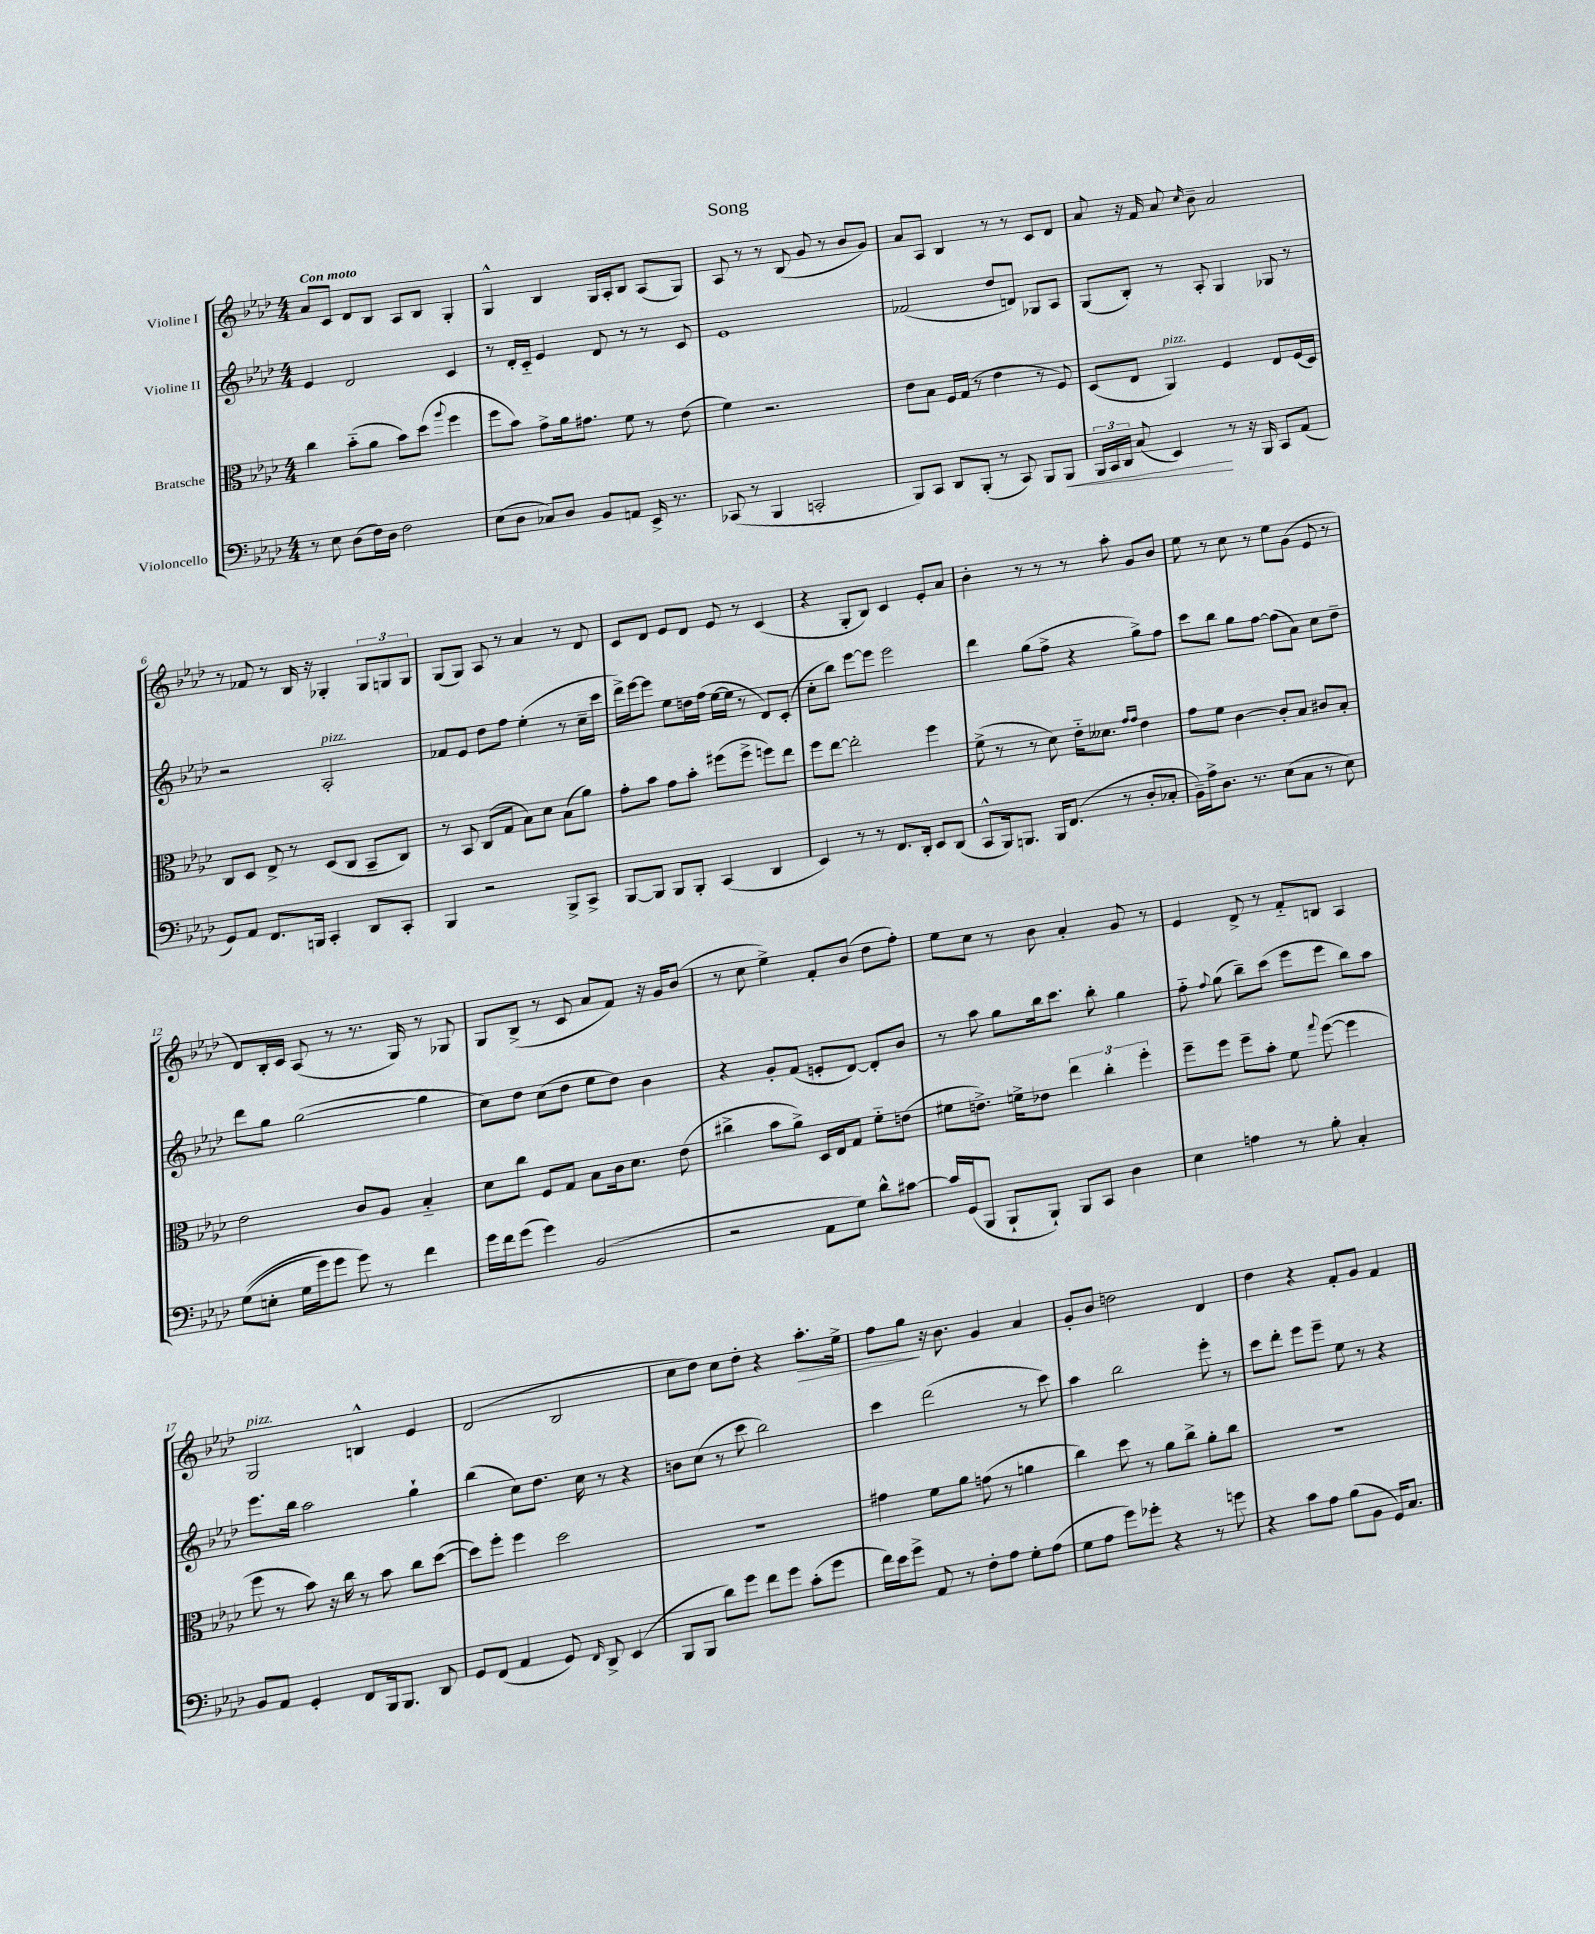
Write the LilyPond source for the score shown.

\header { title = "Song" }
<<
\new StaffGroup <<
\new Staff = "s0" \with { instrumentName = "Violine I" } {
    \clef treble \key aes \major \numericTimeSignature \time 4/4 \tempo "Con moto"
    \autoBeamOff aes'8[ c'8] des'8[ bes8] aes8[ bes8] g4-. |
    g4-^ bes4 g16[ aes16-. bes8] aes8[( g8]) |
    aes8 r8 r8 bes8( g'8 r8 bes'8[ g'8]) |
    aes'8[ aes8] bes4 r8 r8 c'8[ des'8] |
    aes'8 r16 f'16 aes'8 \grace { c''16 } bes'8-- aes'2 |
    r8 fes'8 r8 bes16 r16 ges4-. \tuplet 3/2 { ges8[ g8 g8] } |
    g8[( g8]) aes8 r8 aes'4 r8 des'8 |
    c'8[ des'8] ees'8[ des'8] ees'8 r8 c'4( |
    r4 g8[-. bes8]) c'4 ees'8[-. aes'8] |
    bes'4-. r8 r8 r8 aes''8-. g'8[ bes'8] |
    ees''8 r8 c''8 r8 ees''8[ g'8]( ees'8 r8 |
    des'8[) bes16-. c'16] aes8( r8 r8. g16) r8 ges8 |
    g8[ bes8]->( r8 c'8 aes'8[ f'8]) r16 g'16[ bes'8]( |
    r8 c''8 ees''4->) f'8[-. bes'8]( des''8[ f''8]-.) |
    ees''8[ c''8] r8 bes'8 aes'4-. g'8 r8 |
    ees'4 des'8-> r8 f'8[-_ b8] aes4 |
    g2^\markup { \italic "pizz." } b4-^ ees'4 |
    des'2( bes2 |
    c''8[ des''8]) c''8[ des''8]-. r4 aes''8.[-.\> ees''16]-> |
    f''8[ g''8]\! r16 bes'8. g'4 aes'4 |
    g'8[-. bes'8] d''2 des'4 |
    des''4 r4 f'8[-. g'8] f'4 \bar "|." |
}
\new Staff = "s1" \with { instrumentName = "Violine II" } {
    \clef treble \key aes \major \numericTimeSignature \time 4/4
    \autoBeamOff ees'4 des'2 c'4 |
    r8 des'16[-. c'16]-_ ees'4 des'8 r8 r8 c'8 |
    ees'1 |
    fes'2( des''8[ d'8]) ges8[ aes8] |
    g8[( bes8]-.) r8 aes8-. g4 ges8 r8 |
    r2 aes2-.^\markup { \italic "pizz." } |
    fes'8[ ees'8] des''8[ f''8] ees''4-.( r8 c''16[-- c'''16] |
    des'''16[->) ees'''16~ ees'''8] ees''8[ d''16 f''16]( ees''16[~ ees''16] r8 des'8[) c'8]-.( |
    c''8[-. bes''8]) ees'''8[~ ees'''8] ees'''2 |
    des'''4 g''8[( f''8]-> r4 g''8[->) f''8] |
    c'''8[ bes''8] g''8[ f''8]~ f''8[( aes'8]) c''8[ des''8]-- |
    des'''8[ g''8] g''2~( g''4 |
    c''8[) des''8] c''8[( des''8] ees''8[ des''8]) bes'4 |
    r4 g'8[-. f'8]( e'8[-. des'8]~) des'8[-. bes'8] |
    r8 aes''8 g''8[ bes''16 c'''8.] bes''8-. g''4 |
    f''8-_ \appoggiatura { f''8 } g''8( bes''8[--) c'''8]( ees'''8[ ees'''8] bes''8[) aes''8] |
    ees'''8.[ bes''16] aes''2 g''4-! |
    bes''4( c''8[) des''8.] c''16 r8 r4 |
    b'8[ c''8]( r8 c'''8 bes''2) |
    c'''4 des'''2( r8 c'''8) |
    aes''4 bes''2 ees'''8-. r8 |
    c'''8[ des'''8]-. ees'''8[ ees'''8]-- ees''8 r8 r4 \bar "|." |
}
\new Staff = "s2" \with { instrumentName = "Bratsche" } {
    \clef alto \key aes \major \numericTimeSignature \time 4/4
    \autoBeamOff c''4 bes'8[-_( aes'8] bes'8[) des''8]( \appoggiatura { aes''8 } f''4 |
    f''8[ bes'8]) g'8[-> aes'16 gis'8.] f'8 r8 ees'8( |
    f'4) r2. |
    ees'8[ bes8] f16[ g16]( r8 ees'4 r8 f8) |
    des8[( ees8] aes,4^\markup { \italic "pizz." }) f4 ees8[ f16( des16]) |
    c8[ des8] ees8-> r8 des8[( c8] bes,8[-- c8]) |
    r8 bes,8 c8[( g8] bes8[) des'8] bes8[( aes'8]) |
    g'8[-. bes'8] g'8[ bes'8]-. fis''8[( fis''8]-> f''8[) ees''8] |
    f''8[ ees''8]~ ees''2-. f''4 |
    f'8->( r8 r8 des'8) ees'16[-_ deses'8.] \grace { g'16[ g'16] } ees'4 |
    g'8[ f'8] c'4~ c'8[-. bes8] cis'8[ bes8]-. |
    ees'2 c'8[ aes8] bes4-_ |
    des'8[ c''8] f8[ g8] bes8[ c'16 des'8.] ees'8( |
    cis''4-> bes'8[ aes'8]->) des16[ ees16 g8] f'8[-_ e'8]( |
    fis'8[ e'8.]->) f'16[-> ees'8] \tuplet 3/2 { ees''4 c''4-. f''4-. } |
    f''8[-- f''8] f''8[-- bes'8]-. f'8 \appoggiatura { g''8 } f''8~( f''4 |
    f''8 r8 bes'8) r16 c''16 r8 bes'8 c''8[ des''8]~( |
    des''8[) f''8]-. f''4 des''2 |
    R1 |
    gis'4 f'8[ aes'8] g'8( r8 a'4 |
    c''4) des''8 r8 aes'8[ c''8]-> aes'8[-. c''8] |
    R1 \bar "|." |
}
\new Staff = "s3" \with { instrumentName = "Violoncello" } {
    \clef bass \key aes \major \numericTimeSignature \time 4/4
    \autoBeamOff r8 ees8 des8[( f16) des16] f2 |
    ees8[( des8] ces8[) des8] bes,8[ a,8] ees,16-> r8. |
    ces,8( r8 bes,,4 c,2-. |
    bes,,8[) c,8] des,8[ bes,,8]-.( r8 c,8) bes,,8[ bes,,8]\< |
    \tuplet 3/2 { bes,,16[ c,16 des,16] } c8( ees,4\!) r8 r16 bes,,16 c,8[ aes,8]( |
    g,8[) aes,8] f,8.[ b,,16] c,4-. des,8[ c,8]-. |
    bes,,4 r2 bes,,8[-> c,8]-> |
    bes,,8[~ bes,,8] bes,,8[ bes,,8]-. c,4( des,4 |
    ees,4) r8 r8 f,8.[ des,16]-. ees,8[ des,8]( |
    c,8[-^ bes,,16) b,,8.] b,,16[ f,8.]( r8 des8[-. ces8]-. |
    bes,16[--) aes16-> des8.] r8. ees8[( c8] r8 ees8) |
    g8[(\( e8]-. g16[ g'16) g'8] g'8\) r8 f'4 |
    g'16[ f'16 g'8]( g'4) bes,2( |
    r2 aes,8[ g8]) des'8[-^ cis'8]~ |
    cis'16[ g,16( bes,,8] bes,,8[-! bes,,8]-!) bes,,8[ c,8] des4 |
    ees4 a4 r8 bes8-. c4-. |
    bes,8[ aes,8] g,4-. f,8[ bes,,16 bes,,8.] des,8 |
    g,8[ f,8]( aes,4 g,8) \grace { f,16 } des,8-> ees,4( |
    bes,,8[ bes,,8] des'8[) g'8] f'8[ g'8] c'8[-.( g'8] |
    f'16[) ees'16 g'8]-> aes,8 r8 f8[-. aes8] g8[-. aes8]( |
    g8[ aes8] g'8[) ges'8]-. r4 r8 g'8 |
    r4 c'8[ aes8] bes8[( bes,8] g,16[) c8.] \bar "|." |
}
>>
>>
